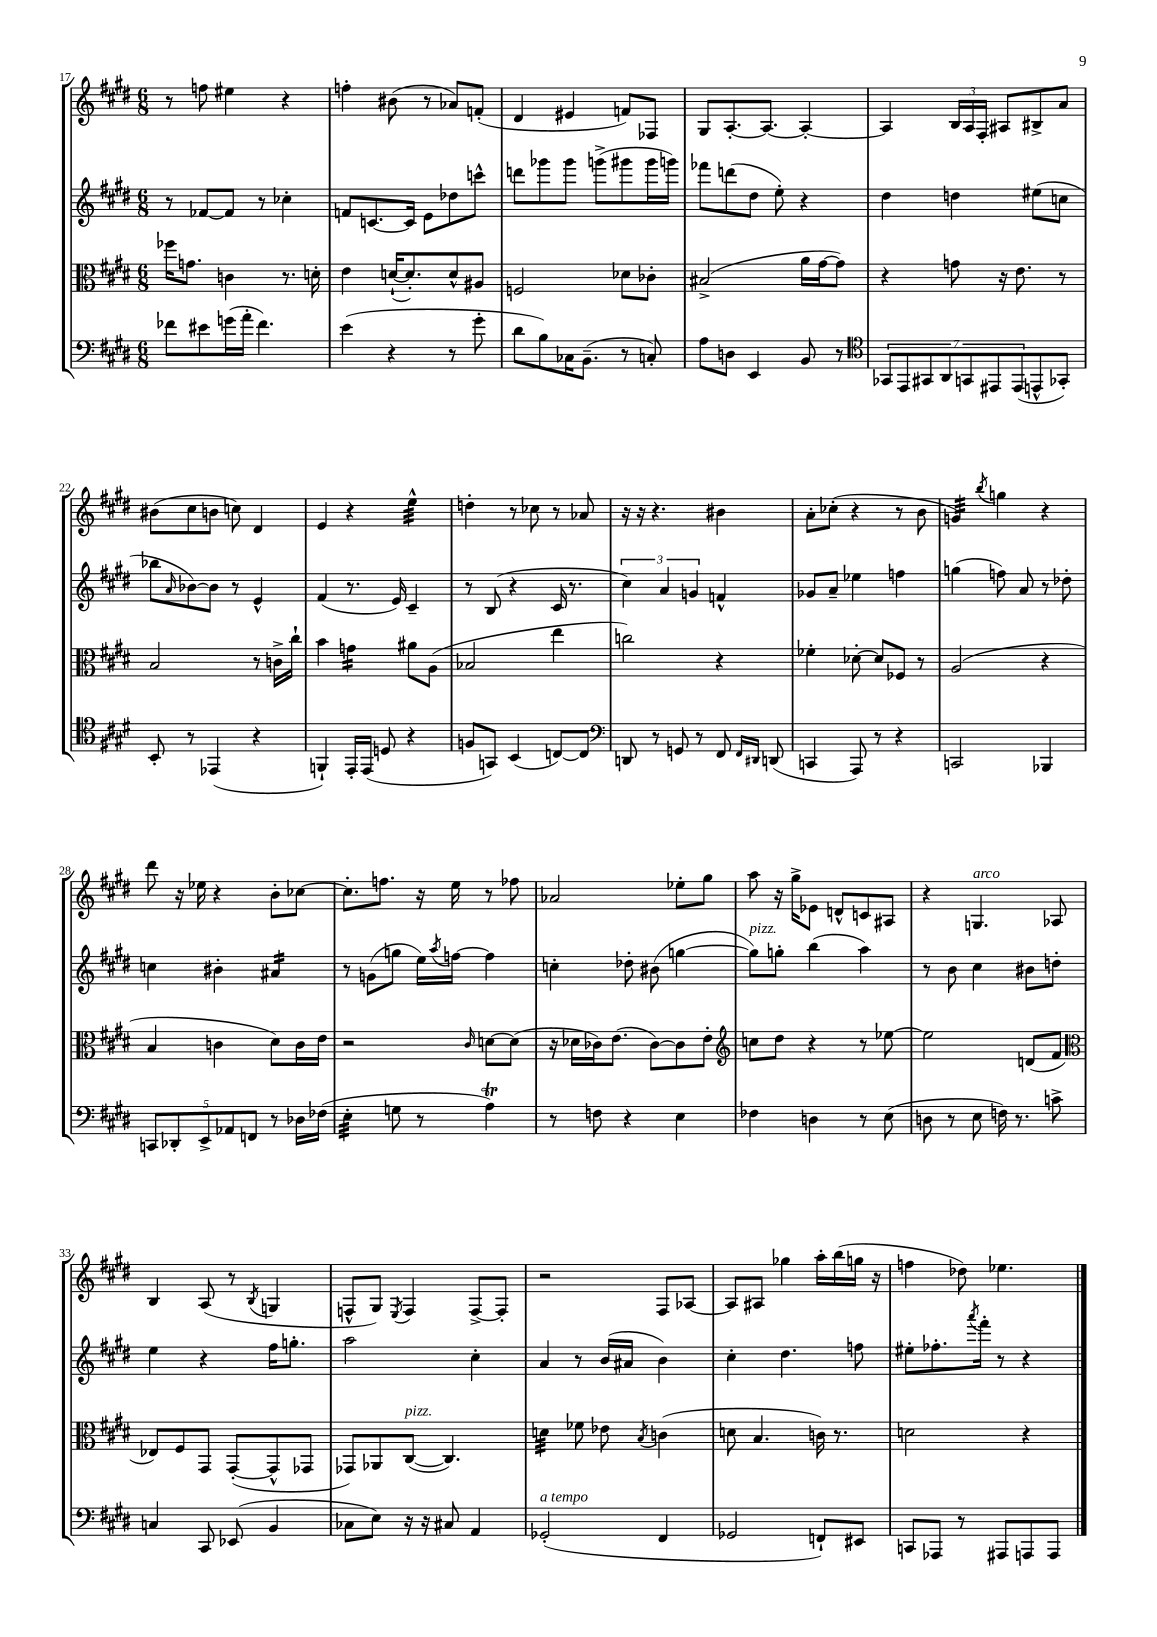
<<
\new StaffGroup <<
\new Staff = "s0" {
    \clef treble \key e \major \numericTimeSignature \time 6/8
    r8 f''8 eis''4 r4 |
    f''4-. bis'8( r8 aes'8) f'8-.( |
    dis'4 eis'4 f'8) fes8 |
    gis8 a8.~-. a8.~ a4~-. |
    a4 \tuplet 3/2 { b16 a16 fis16-. } ais8 bis8-> a'8 |
    bis'8( cis''8 b'8 c''8) dis'4 |
    e'4 r4 e''4:32-^ |
    d''4-. r8 ces''8 r8 aes'8 |
    r16 r16 r4. bis'4 |
    a'8-. ces''8-.( r4 r8 b'8 |
    g'4:32) \acciaccatura { b''8 } g''4 r4 |
    dis'''8 r16 ees''16 r4 b'8-. ces''8~ |
    ces''8.-. f''8. r16 e''16 r8 fes''8 |
    aes'2 ees''8-. gis''8 |
    a''8 r16 gis''16-> ees'8 d'8-^ c'8 ais8 |
    r4 g4.^\markup { \italic "arco" } aes8 |
    b4 a8( r8 \acciaccatura { b8 } g4 |
    f8-^ gis8) \acciaccatura { e8 } f4 f8~-> f8-. |
    r2 fis8 aes8~ |
    aes8 ais8 ges''4 a''16-. b''16( g''16 r16 |
    f''4 des''8) ees''4. \bar "|." |
}
\new Staff = "s1" {
    \clef treble \key e \major \numericTimeSignature \time 6/8
    r8 fes'8~ fes'8 r8 ces''4-. |
    f'8 c'8.~ c'16 e'8 des''8 c'''8-^ |
    d'''8 ges'''8 ges'''8 g'''8->( gis'''8 gis'''16 g'''16) |
    fes'''8 d'''8( dis''8 e''8-.) r4 |
    dis''4 d''4 eis''8( c''8 |
    bes''8 \grace { a'16 } bes'8~) bes'8 r8 e'4-^ |
    fis'4( r8. e'16) cis'4-- |
    r8 b8( r4 cis'16 r8. |
    \tuplet 3/2 { cis''4) a'4 g'4 } f'4-^ |
    ges'8 a'8-- ees''4 f''4 |
    g''4( f''8) a'8 r8 des''8-. |
    c''4 bis'4-. ais'4:16 |
    r8 g'8( g''8 e''16) \acciaccatura { a''8 } f''16~ f''4 |
    c''4-. des''8-. bis'8( g''4~ |
    g''8^\markup { \italic "pizz." }) g''8-. b''4( a''4) |
    r8 b'8 cis''4 bis'8 d''8-. |
    e''4 r4 fis''16 g''8.-. |
    a''2 cis''4-. |
    a'4 r8 b'16( ais'16 b'4) |
    cis''4-. dis''4. f''8 |
    eis''8-. fes''8.-. \acciaccatura { a'''8 } fis'''16-. r8 r4 \bar "|." |
}
\new Staff = "s2" {
    \clef alto \key e \major \numericTimeSignature \time 6/8
    fes''16 g'8. c'4 r8. d'16-. |
    e'4 d'16~-!( d'8.-.) d'8-^ ais8 |
    f2 des'8 ces'8-. |
    bis2->( a'16 gis'16~ gis'8) |
    r4 g'8 r16 e'8. r8 |
    b2 r8 c'16-> cis''16-! |
    b'4 g'4:16 ais'8 a8( |
    bes2 e''4 |
    c''2) r4 |
    fes'4-. des'8~-. des'8 fes8 r8 |
    a2( r4 |
    b4 c'4 dis'8) c'16 e'16 |
    r2 \grace { cis'16 } d'8~ d'8( |
    r16 des'16 ces'16) e'8.( ces'8~) ces'8 e'8-. |
    \clef treble c''8 dis''8 r4 r8 ees''8~ |
    ees''2 d'8( fis'8 |
    \clef alto ees8) fis8 gis,8 gis,8~-.( gis,8-^ ges,8 |
    ges,8) aes,8 cis8~^\markup { \italic "pizz." }( cis4.) |
    d'4:32 fes'8 ees'8 \acciaccatura { b8 } c'4( |
    d'8 b4. c'16) r8. |
    d'2 r4 \bar "|." |
}
\new Staff = "s3" {
    \clef bass \key e \major \numericTimeSignature \time 6/8
    fes'8 eis'8 g'16( a'16-. fes'4.) |
    e'4( r4 r8 gis'8-. |
    dis'8 b8) ces16 b,8.--( r8 c8-.) |
    a8 d8 e,4 b,8 r8 |
    \clef tenor \tuplet 7/4 { ges,8 e,8 gis,8 a,8 g,8 eis,8 eis,8( } e,8-^ ges,8-.) |
    b,8-. r8 ees,4( r4 |
    f,4-!) e,16-. e,16( d8 r4 |
    f8 g,8) b,4( c8~) c8 |
    \clef bass d,8 r8 g,8 r8 fis,8 \grace { fis,16 dis,16 } d,8( |
    c,4 a,,8) r8 r4 |
    c,2 bes,,4 |
    \tuplet 5/4 { c,8 des,8-. e,8-> aes,8 f,8 } r8 des16 fes16( |
    e4:32-. g8 r8 a4\trill) |
    r8 f8 r4 e4 |
    fes4 d4 r8 e8( |
    d8 r8 e8 f16) r8. c'8-> |
    c4 cis,8 ees,8( b,4 |
    ces8 e8) r16 r16 cis8 a,4 |
    ges,2-.^\markup { \italic "a tempo" }( fis,4 |
    ges,2 f,8-!) eis,8 |
    c,8 aes,,8 r8 ais,,8 a,,8 a,,8 \bar "|." |
}
>>
>>
\layout { \context { \Score currentBarNumber = #17 } }
